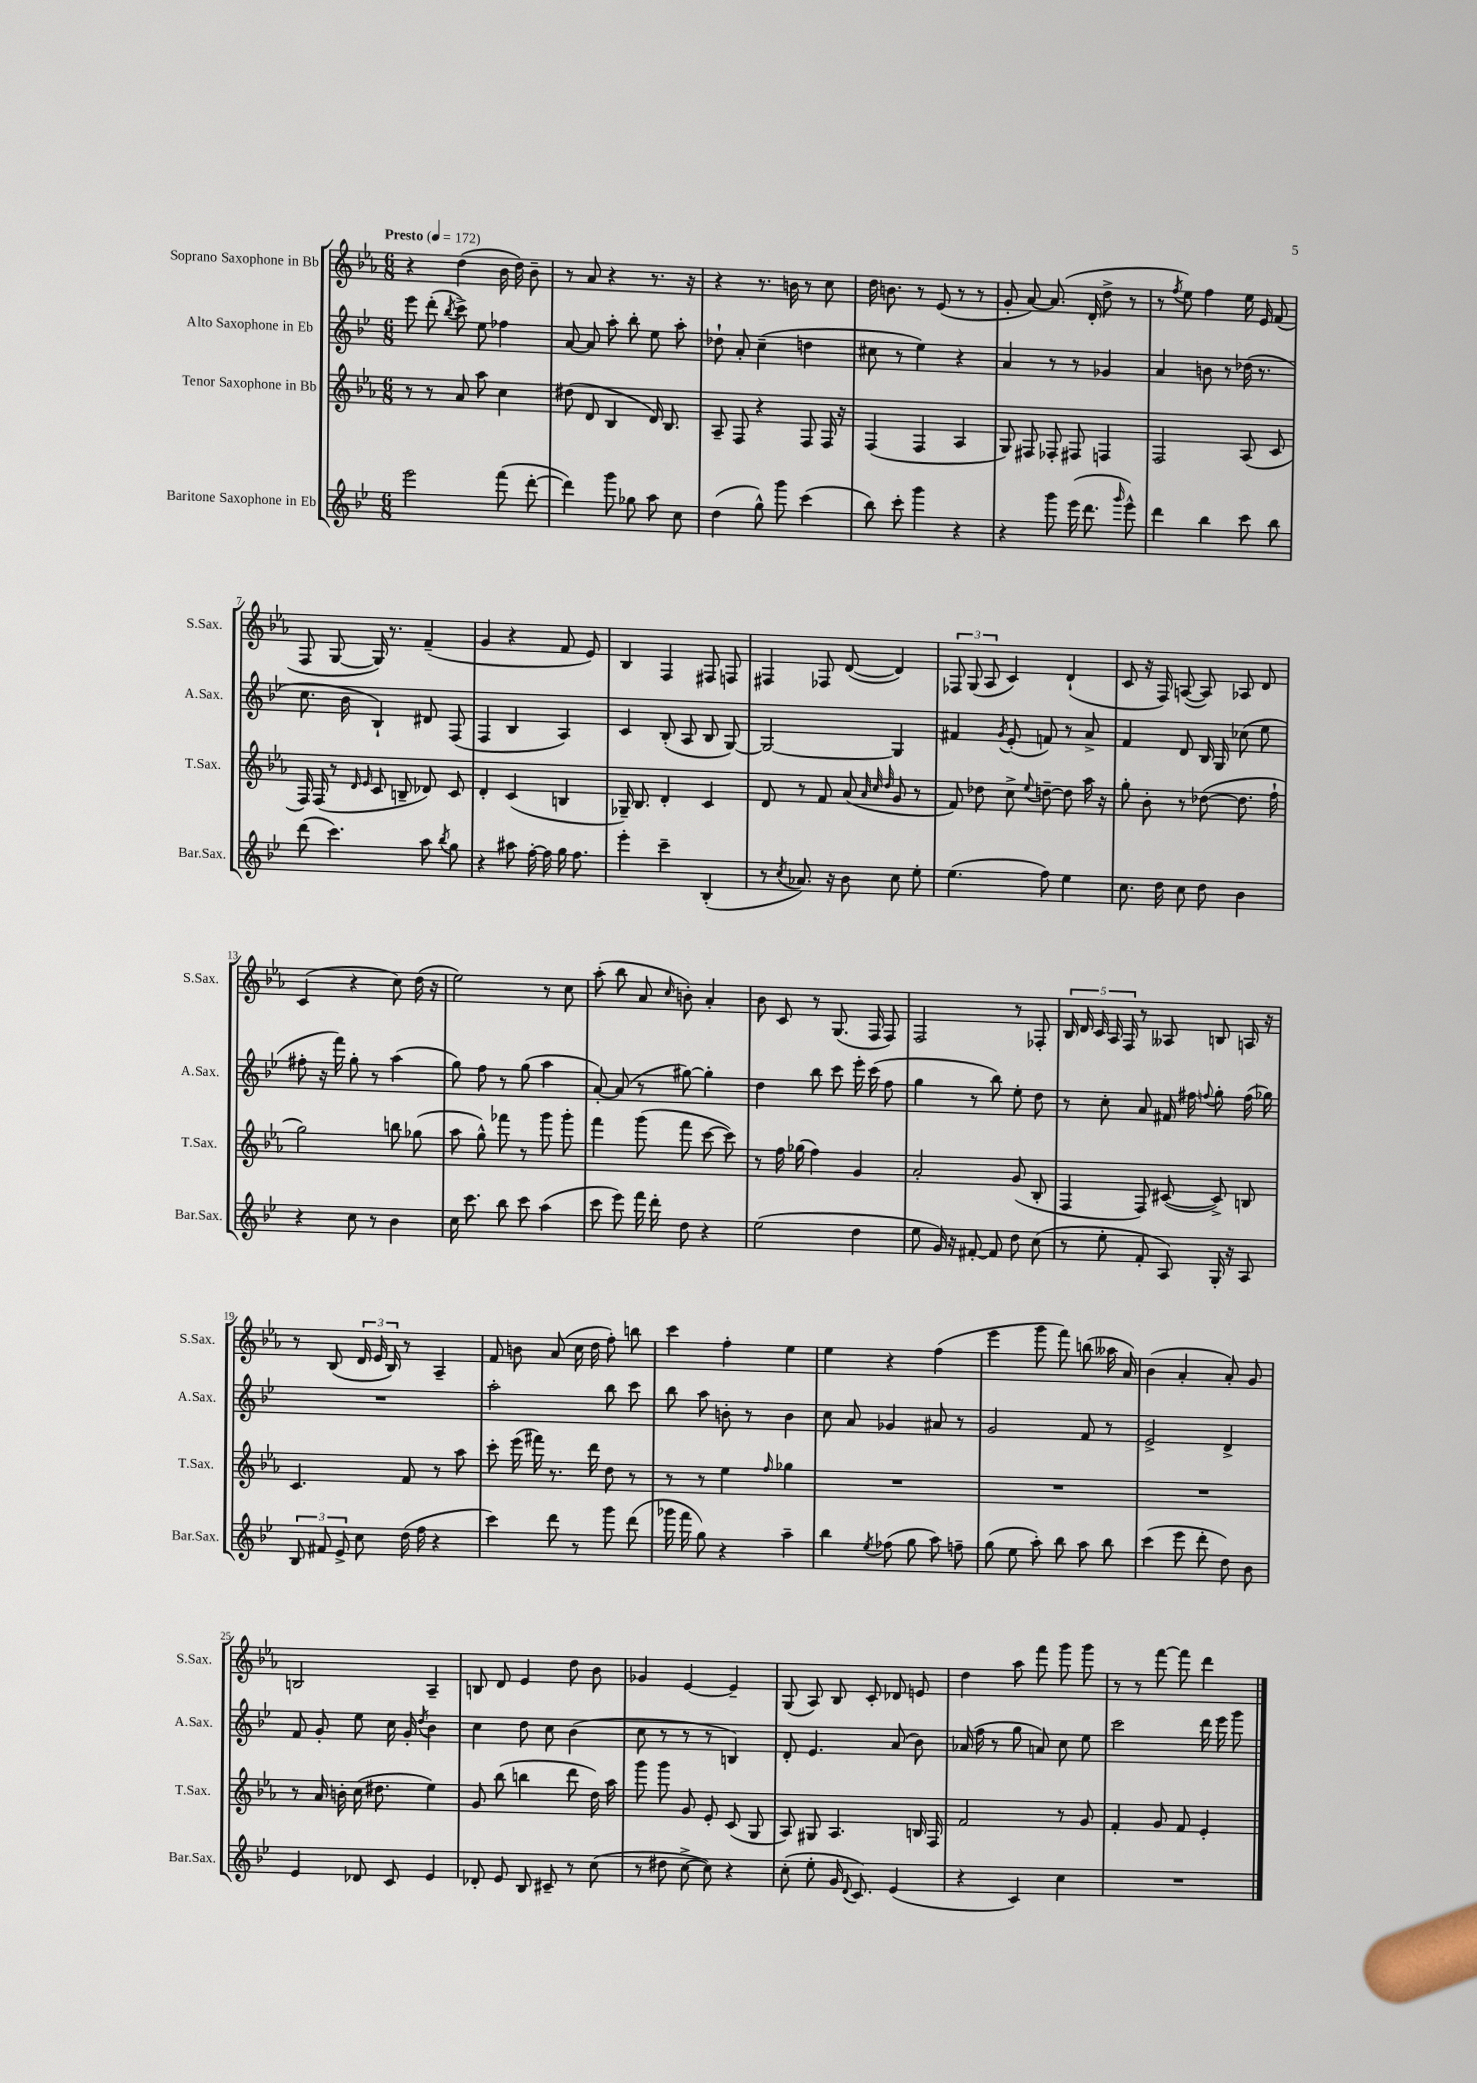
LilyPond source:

<<
\new StaffGroup <<
\new Staff = "s0" \with { instrumentName = "Soprano Saxophone in Bb" shortInstrumentName = "S.Sax." } {
    \clef treble \key ees \major \numericTimeSignature \time 6/8 \tempo "Presto" 4 = 172
    \autoBeamOff r4 d''4( bes'16 d''16) bes'8-- |
    r8 aes'8 r4 r8. r16 |
    r4 r8. b'16 r8 c''8 |
    d''16 b'8. r8 ees'8( r8 r8 |
    g'8-. aes'8~) aes'8.( d'16-. d''8-> r8 |
    r8 \acciaccatura { f''8 } ees''8) f''4 ees''16 ees'16 f'8( |
    f8 g8~ g16) r8. f'4--( |
    g'4 r4 f'8 ees'8) |
    bes4 f4 fis8 f8 |
    fis4 fes8 d'8~( d'4) |
    \tuplet 3/2 { fes8 g8( aes8 } c'4) d'4-!( |
    c'8 r16 f16) a8~( a8) aes8 d'8 |
    c'4( r4 c''8) d''16( r16 |
    ees''2) r8 c''8 |
    aes''8-.( bes''8 aes'8 \grace { c''16 } b'8-.) aes'4-. |
    bes'8 c'8 r8 g8.( f16 f8) |
    f2 r8 fes8-. |
    \tuplet 5/4 { bes16 d'16 c'16 aes16 f16 } r8 aeses8 b8 a16 r16 |
    r8 bes8( \tuplet 3/2 { d'16 ees'16 bes16) } r8 aes4-- |
    f'8 b'8 aes'8( c''16 d''16 f''8-.) b''8 |
    c'''4 f''4-. ees''4 |
    ees''4 r4 f''4( |
    ees'''4 g'''8 f'''8) b''8( aeses''16 aes'16) |
    bes'4( aes'4-. aes'8-.) g'8 |
    b2 aes4-- |
    b8 d'8 ees'4 d''8 bes'8 |
    ges'4 ees'4~ ees'4-- |
    g8( aes8) bes8 c'8-. des'8 e'8 |
    d''4 aes''8 f'''8 g'''8 g'''8 |
    r8 r8 f'''8~ f'''8 d'''4 \bar "|." |
}
\new Staff = "s1" \with { instrumentName = "Alto Saxophone in Eb" shortInstrumentName = "A.Sax." } {
    \clef treble \key bes \major \numericTimeSignature \time 6/8
    \autoBeamOff ees'''8 d'''8-.( \acciaccatura { bes''8 } c'''8->) ees''8 fes''4 |
    a'8~ a'8 a''8-. bes''8-. ees''8 a''8-. |
    des''8-! a'8-. c''4--( d''4 |
    cis''8 r8 ees''4) r4 |
    a'4 r8 r8 ges'4 |
    a'4 b'8 r8 des''16( r8. |
    c''8. bes'16 bes4-!) dis'8 f8( |
    f4 bes4 a4) |
    c'4 bes8-.( a8 bes8 g8~) |
    g2~ g4 |
    fis'4 \acciaccatura { g'8 } ees'8-.( f'8) r8 a'8-> |
    f'4 d'8 bes16 g16 ces''8( ees''8 |
    fis''8-. r16 f'''16) g''8-. r8 a''4( |
    g''8) f''8 r8 g''8( a''4 |
    a'8~-.) a'8( r8 gis''8~) gis''4-. |
    d''4 bes''8 c'''8 ees'''16-. c'''16( f''8 |
    g''4 r8 bes''8) ees''8-. d''8 |
    r8 c''8-. a'8 fis'16 fis''16 \appoggiatura { f''8 } g''8-. f''16( ges''16) |
    R2. |
    a''2-. bes''8 c'''8 |
    bes''8 a''8 b'8-. r8 b'4 |
    c''8 a'8 ges'4 ais'8 r8 |
    g'2 f'8 r8 |
    ees'2-> d'4-> |
    f'8 g'8-. ees''8 c''16 g'16-. \acciaccatura { d''8 } bes'4 |
    c''4 d''8 c''8 bes'4( |
    c''8 r8 r8 r8 b4) |
    d'8-. ees'4. a'8( bes'8) |
    aes'16( f''16 r8 g''8 a'8) c''8 ees''8 |
    c'''2 d'''16 ees'''16 g'''8 \bar "|." |
}
\new Staff = "s2" \with { instrumentName = "Tenor Saxophone in Bb" shortInstrumentName = "T.Sax." } {
    \clef treble \key ees \major \numericTimeSignature \time 6/8
    \autoBeamOff r8 r8 aes'8 aes''8 c''4 |
    dis''8( d'8 bes4 d'16) bes8. |
    aes8-- f8 r4 f8 f16 r16 |
    f4( f4 aes4 |
    g8) fis8 fes8-. fis8 f4 |
    f2 aes8( c'8 |
    f16) f16( r8 \grace { d'16 ees'16 } c'8 b8-- des'8) c'8 |
    d'4-. c'4( b4 |
    ges16--) bes8. d'4-. c'4 |
    d'8 r8 f'8 aes'8( \grace { aes'32 c''32 d''32 } g'8 r8 |
    f'8) des''8 c''8-> \appoggiatura { ees''8 } d''8~-- d''8 aes''16 r16 |
    g''8-. bes'8-. r8 des''8~( des''8. f''16-! |
    g''2) b''8 ges''8( |
    aes''8 g''8-^) fes'''8 r8 g'''8 g'''8-. |
    f'''4 g'''8( f'''8 c'''8~ c'''8) |
    r8 f''16 ges''16( f''4) g'4 |
    aes'2-. g'8( bes8-. |
    f4 f8) cis'8~( cis'8->) b8 |
    c'4. f'8 r8 aes''8 |
    c'''8-. ees'''16( fis'''16) r8. d'''16 d''8 r8 |
    r8 r8 ees''4 \grace { f''16 } ges''4 |
    R2. |
    R2. |
    R2. |
    r8 aes'16 b'16-. c''16( dis''8. ees''4) |
    g'8 bes''8( b''4 d'''8 d''16) aes''16 |
    g'''8 g'''8 g'8 ees'8-. c'8( g8 |
    aes8) gis8 aes4. b16 f16 |
    f'2 r8 g'8 |
    f'4-. g'8 f'8 ees'4-. \bar "|." |
}
\new Staff = "s3" \with { instrumentName = "Baritone Saxophone in Eb" shortInstrumentName = "Bar.Sax." } {
    \clef treble \key bes \major \numericTimeSignature \time 6/8
    \autoBeamOff ees'''2 f'''8( d'''8~-. |
    d'''4) g'''8 ges''8 a''8 c''8 |
    d''4( g''8-^) g'''8 c'''4( |
    bes''8) c'''8-. g'''4 r4 |
    r4 g'''8 ees'''16( d'''8. \grace { g'''16 } ees'''8-^) |
    d'''4 bes''4 c'''8 bes''8 |
    d'''8( c'''4.) a''8 \acciaccatura { bes''8 } g''8 |
    r4 ais''8 f''16~-. f''16 g''16 f''8. |
    ees'''4-. c'''4-- bes4-.( |
    r8 \acciaccatura { c''8 } aes'8.) r16 bes'8 c''8 ees''8-. |
    ees''4.( f''8) ees''4 |
    c''8. d''16 c''8 d''8 bes'4 |
    r4 c''8 r8 bes'4 |
    c''16 c'''8. bes''8 c'''8 a''4( |
    c'''8 ees'''8) f'''16 d'''16-. d''8 r4 |
    ees''2( d''4 |
    ees''8 g'16) r16 fis'8~-. fis'8 d''8 c''8( |
    r8 ees''8-. f'8-. a8) g16-. r16 a8 |
    \tuplet 3/2 { bes8 fis'8 ees'8-> } c''8 d''16( f''16 r4 |
    c'''4) d'''8 r8 g'''8 d'''8( |
    ges'''16 f'''16 g''8) r4 a''4-- |
    bes''4 \acciaccatura { ees''8 } fes''8( g''8 a''8) f''8-- |
    g''8( ees''8 a''8-.) bes''8 a''8 bes''8 |
    c'''4( ees'''8 d'''8-. d''8) bes'8 |
    ees'4 des'8 c'8 ees'4 |
    des'8-. ees'8 bes8 cis'8-- r8 c''8( |
    r8 dis''8 c''8~-> c''8) r4 |
    c''8-.( ees''8-. g'16 \appoggiatura { d'8 } c'8.) ees'4( |
    r4 c'4) c''4 |
    R2. \bar "|." |
}
>>
>>
